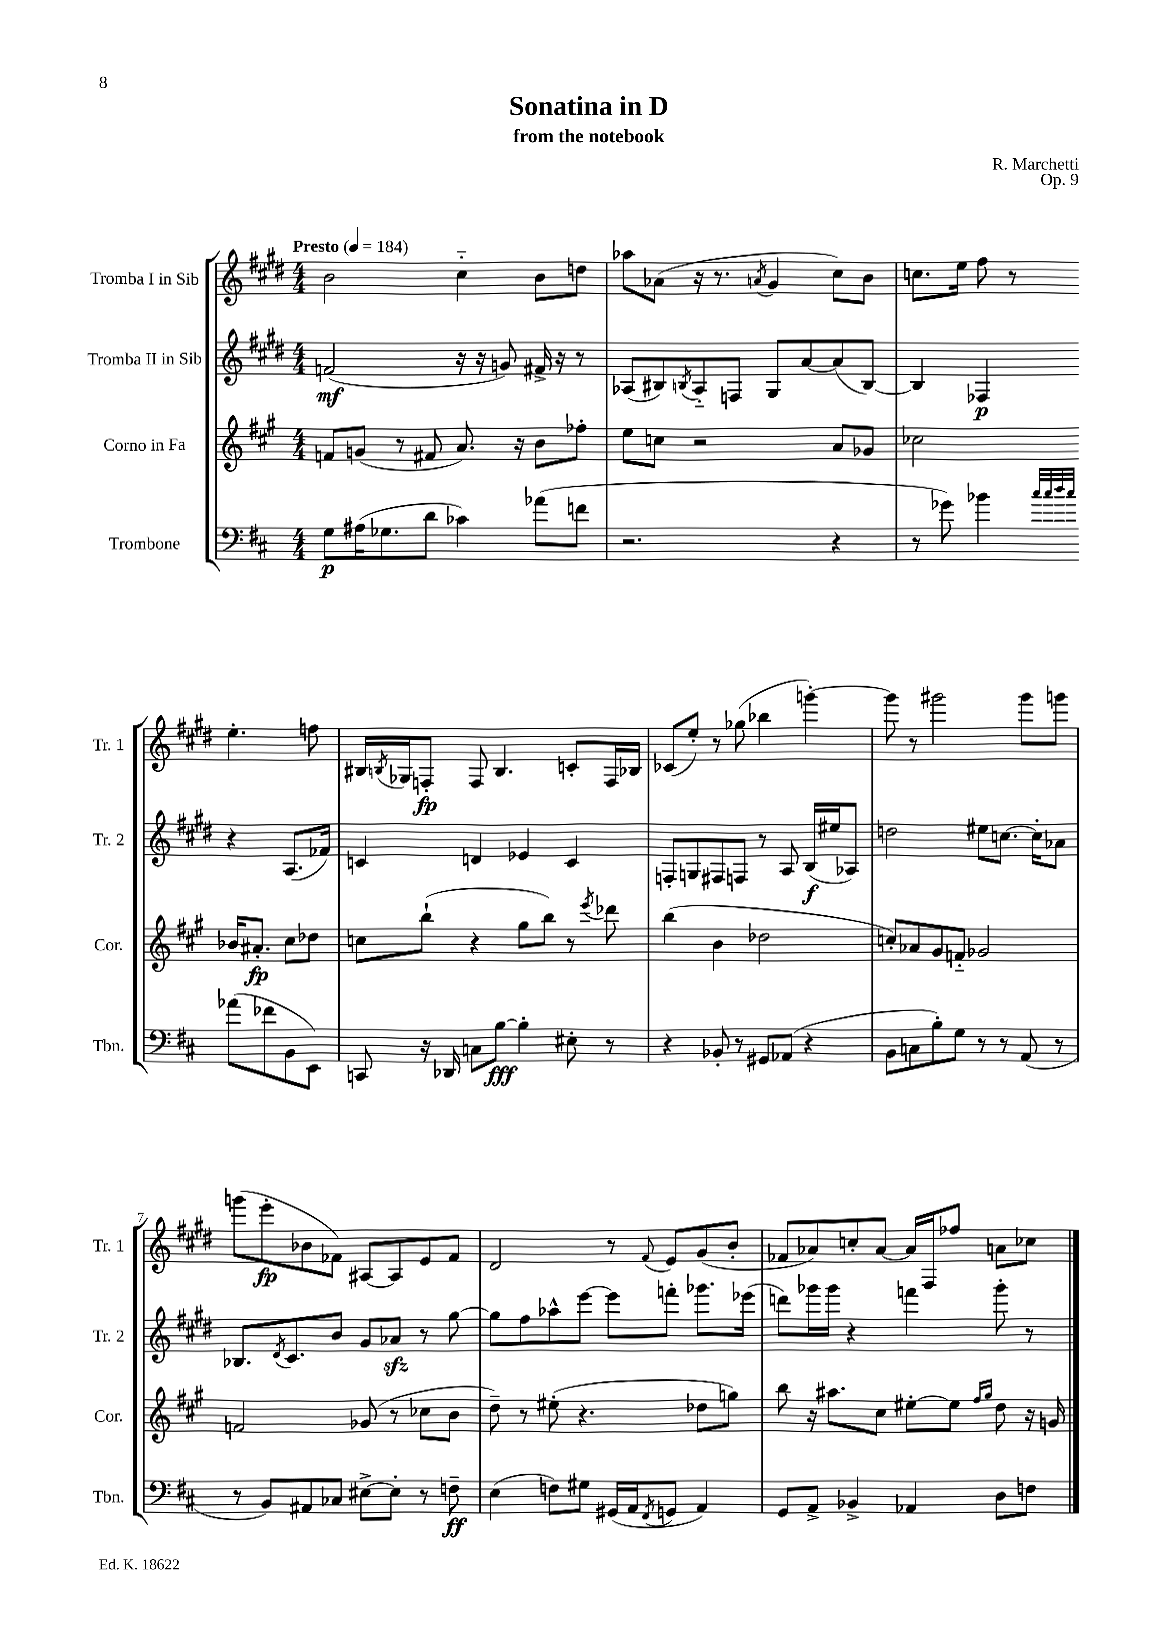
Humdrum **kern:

**kern	**dynam	**kern	**dynam	**kern	**dynam	**kern	**dynam
*part4	*part4	*part3	*part3	*part2	*part2	*part1	*part1
*staff4	*staff4	*staff3	*staff3	*staff2	*staff2	*staff1	*staff1
*I"Trombone	*	*I"Corno in Fa	*	*I"Tromba II in Sib	*	*I"Tromba I in Sib	*
*I'Tbn.	*	*I'Cor.	*	*I'Tr. 2	*	*I'Tr. 1	*
*clefF4	*	*clefG2	*	*clefG2	*	*clefG2	*
*k[f#c#]	*	*k[f#c#g#]	*	*k[f#c#g#d#]	*	*k[f#c#g#d#]	*
*M4/4	*	*M4/4	*	*M4/4	*	*M4/4	*
*MM184	*	*MM184	*	*MM184	*	*MM184	*
=1	=1	=1	=1	=1	=1	=1	=1
!	!	!	!	!	!	!LO:TX:a:B:t=Presto	!
8G\L	p	8fn/L	.	(2fn/	mf	2b\	.
(16A#X\K	.	(8gn/J	.	.	.	.	.
8.G-X\	.	.	.	.	.	.	.
.	.	8r	.	.	.	.	.
8d\J	.	8f#X/	.	.	.	.	.
4c-X\)	.	8.a/)	.	16r	.	4cc#\	.
.	.	.	.	16r	.	.	.
.	.	.	.	8gn/)	.	.	.
.	.	16r	.	.	.	.	.
(8a-X\L	.	8b\L	.	16f#X^/	.	8b\L	.
.	.	.	.	16r	.	.	.
8fn\J	.	8ff-X'\J	.	8r	.	8ddn\J	.
=2	=2	=2	=2	=2	=2	=2	=2
2.r	.	8ee\L	.	(8A-X/L	.	8aa-X\L	.
.	.	8ccn\J	.	8B#X/)	.	(8a-X\J	.
.	.	.	.	8qBn/	.	.	.
.	.	2r	.	8A-/	.	16r	.
.	.	.	.	.	.	8.r	.
.	.	.	.	8Fn/J	.	.	.
.	.	.	.	.	.	8qan/	.
.	.	.	.	8G#/L	.	4g#/	.
.	.	.	.	[8a/	.	.	.
4r	.	8a/L	.	(8a/]	.	8cc#\L)	.
.	.	8g-X/J	.	[8B/J)	.	8b\J	.
=3	=3	=3	=3	=3	=3	=3	=3
8r	.	2cc-X\	.	4B/]	.	8.ccn\L	.
8g-X\)	.	.	.	.	.	.	.
.	.	.	.	.	.	16ee\Jk	.
4b-X\	.	.	.	4F-X/	p	8ff#\	.
.	.	.	.	.	.	8r	.
32qqcc#/LLL	.	.	.	.	.	.	.
32qqcc#/	.	.	.	.	.	.	.
32qqdd/	.	.	.	.	.	.	.
32qqcc#/JJJ	.	.	.	.	.	.	.
(8a-X\L	.	16b-X/KL	.	4r	.	4.ee'\	.
.	.	8.a#X'/J	fp	.	.	.	.
8f-X\	.	.	.	.	.	.	.
8BB\	.	8cc-\L	.	(8.A/L	.	.	.
8EE\J)	.	8dd-X\J	.	.	.	8ffn\	.
.	.	.	.	16f-X/Jk)	.	.	.
!!LO:LB:g=z
=4	=4	=4	=4	=4	=4	=4	=4
8CCn/	.	8ccn\L	.	4cn/	.	16B#X/LL	.
.	.	.	.	.	.	8qBn/	.
.	.	.	.	.	.	16G-X/J	.
16r	.	(8bb`\J	.	.	.	8Fn'/J	fp
16DD-X/	.	.	.	.	.	.	.
8Cn\L	.	4r	.	4dn/	.	8F/	.
[8B\J	fff	.	.	.	.	4.B/	.
4B'\]	.	8gg#\L	.	4e-X/	.	.	.
.	.	8bb\J)	.	.	.	.	.
8E#X'\	.	8r	.	4c/	.	8cn'/L	.
.	.	8qeee/	.	.	.	.	.
8r	.	8ddd-X\	.	.	.	16F/L	.
.	.	.	.	.	.	16B-X/JJ	.
=5	=5	=5	=5	=5	=5	=5	=5
4r	.	(4bb\	.	8Fn'/L	.	(8c-X/L	.
.	.	.	.	8Gn/	.	8ee'/J)	.
8BB-X'/	.	4b\	.	8F#X/	.	8r	.
8r	.	.	.	8Fn/J	.	(8gg-X\	.
8GG#X/L	.	2dd-X\	.	8r	.	4bb-X\	.
(8AA-X/J	.	.	.	8A/	.	.	.
4r	.	.	.	(16B/LL	f	[4gggn'\)	.
.	.	.	.	16ee#X/J	.	.	.
.	.	.	.	8A-X/J)	.	.	.
=6	=6	=6	=6	=6	=6	=6	=6
8BB\L	.	8ccn'/L)	.	2ddn\	.	8ggg\]	.
8Cn\	.	8a-X/	.	.	.	8r	.
8B'\)	.	8g#/	.	.	.	2ggg#X\	.
8G\J	.	8fn/J	.	.	.	.	.
8r	.	2g-X/	.	8ee#X\L	.	.	.
8r	.	.	.	[8.ccn\J	.	.	.
(8AA/	.	.	.	.	.	8ggg#\L	.
.	.	.	.	16cc'\KL]	.	.	.
8r	.	.	.	8a-X\J	.	8gggn\J	.
!!LO:LB:g=z
=7	=7	=7	=7	=7	=7	=7	=7
8r	.	2fn/	.	8.B-X/L	.	(8gggn\L	.
8BB/L)	.	.	.	.	.	8eee'\	fp
.	.	.	.	8qd#/	.	.	.
.	.	.	.	8.c#/	.	.	.
8AA#X/	.	.	.	.	.	8b-X\	.
8C-X/J	.	.	.	8b/J	.	8f-X\J)	.
[8E#X^\L	.	(8g-X/	.	8g#/L	.	[8A#X/L	.
8E#'\J]	.	8r	.	8a-Xzz/J	.	8A#/]	.
8r	.	8cc-X\L	.	8r	.	8e/	.
8Fn~\	ff	8b\J	.	[8gg#\	.	8f-/J	.
=8	=8	=8	=8	=8	=8	=8	=8
(4E\	.	8dd~\)	.	8gg#\L]	.	2d#/	.
.	.	8r	.	8ff#\	.	.	.
8Fn\L)	.	(8ee#X'\	.	8aa-X^^\	.	.	.
8G#X\J	.	4.r	.	[8eee\J	.	.	.
(16GG#X/LL	.	.	.	8eee\L]	.	8r	.
16AA/J	.	.	.	.	.	.	.
8qFF#/	.	.	.	.	.	8qqf#/	.
8GGn/J	.	.	.	8fffn'\J	.	8e/L	.
4AA/)	.	8dd-X\L	.	8.ggg-X\L	.	(8g#/	.
.	.	8ggn\J)	.	.	.	8b'/J	.
.	.	.	.	(16eee-X\Jk	.	.	.
=9	=9	=9	=9	=9	=9	=9	=9
8GG/L	.	8bb\	.	8dddn\L)	.	8f-X/L	.
8AA^/J	.	16r	.	16ggg-X\L	.	8a-X/)	.
.	.	8.aa#X\L	.	16ggg-\JJ	.	.	.
4BB-X^/	.	.	.	4r	.	8ccn'/	.
.	.	8cc#\J	.	.	.	[8a-/J	.
4AA-X/	.	[8ee#X'\L	.	4fffn\	.	16a-/LL]	.
.	.	.	.	.	.	16F#/J	.
.	.	8ee#\J]	.	.	.	8ff-X/J	.
.	.	16qqff#/LL	.	.	.	.	.
.	.	16qqgg#/JJ	.	.	.	.	.
8D\L	.	8dd\	.	8ggg-'\	.	8an\L	.
8Fn\J	.	16r	.	8r	.	8cc-X\J	.
.	.	16gn/	.	.	.	.	.
==	==	==	==	==	==	==	==
*-	*-	*-	*-	*-	*-	*-	*-
